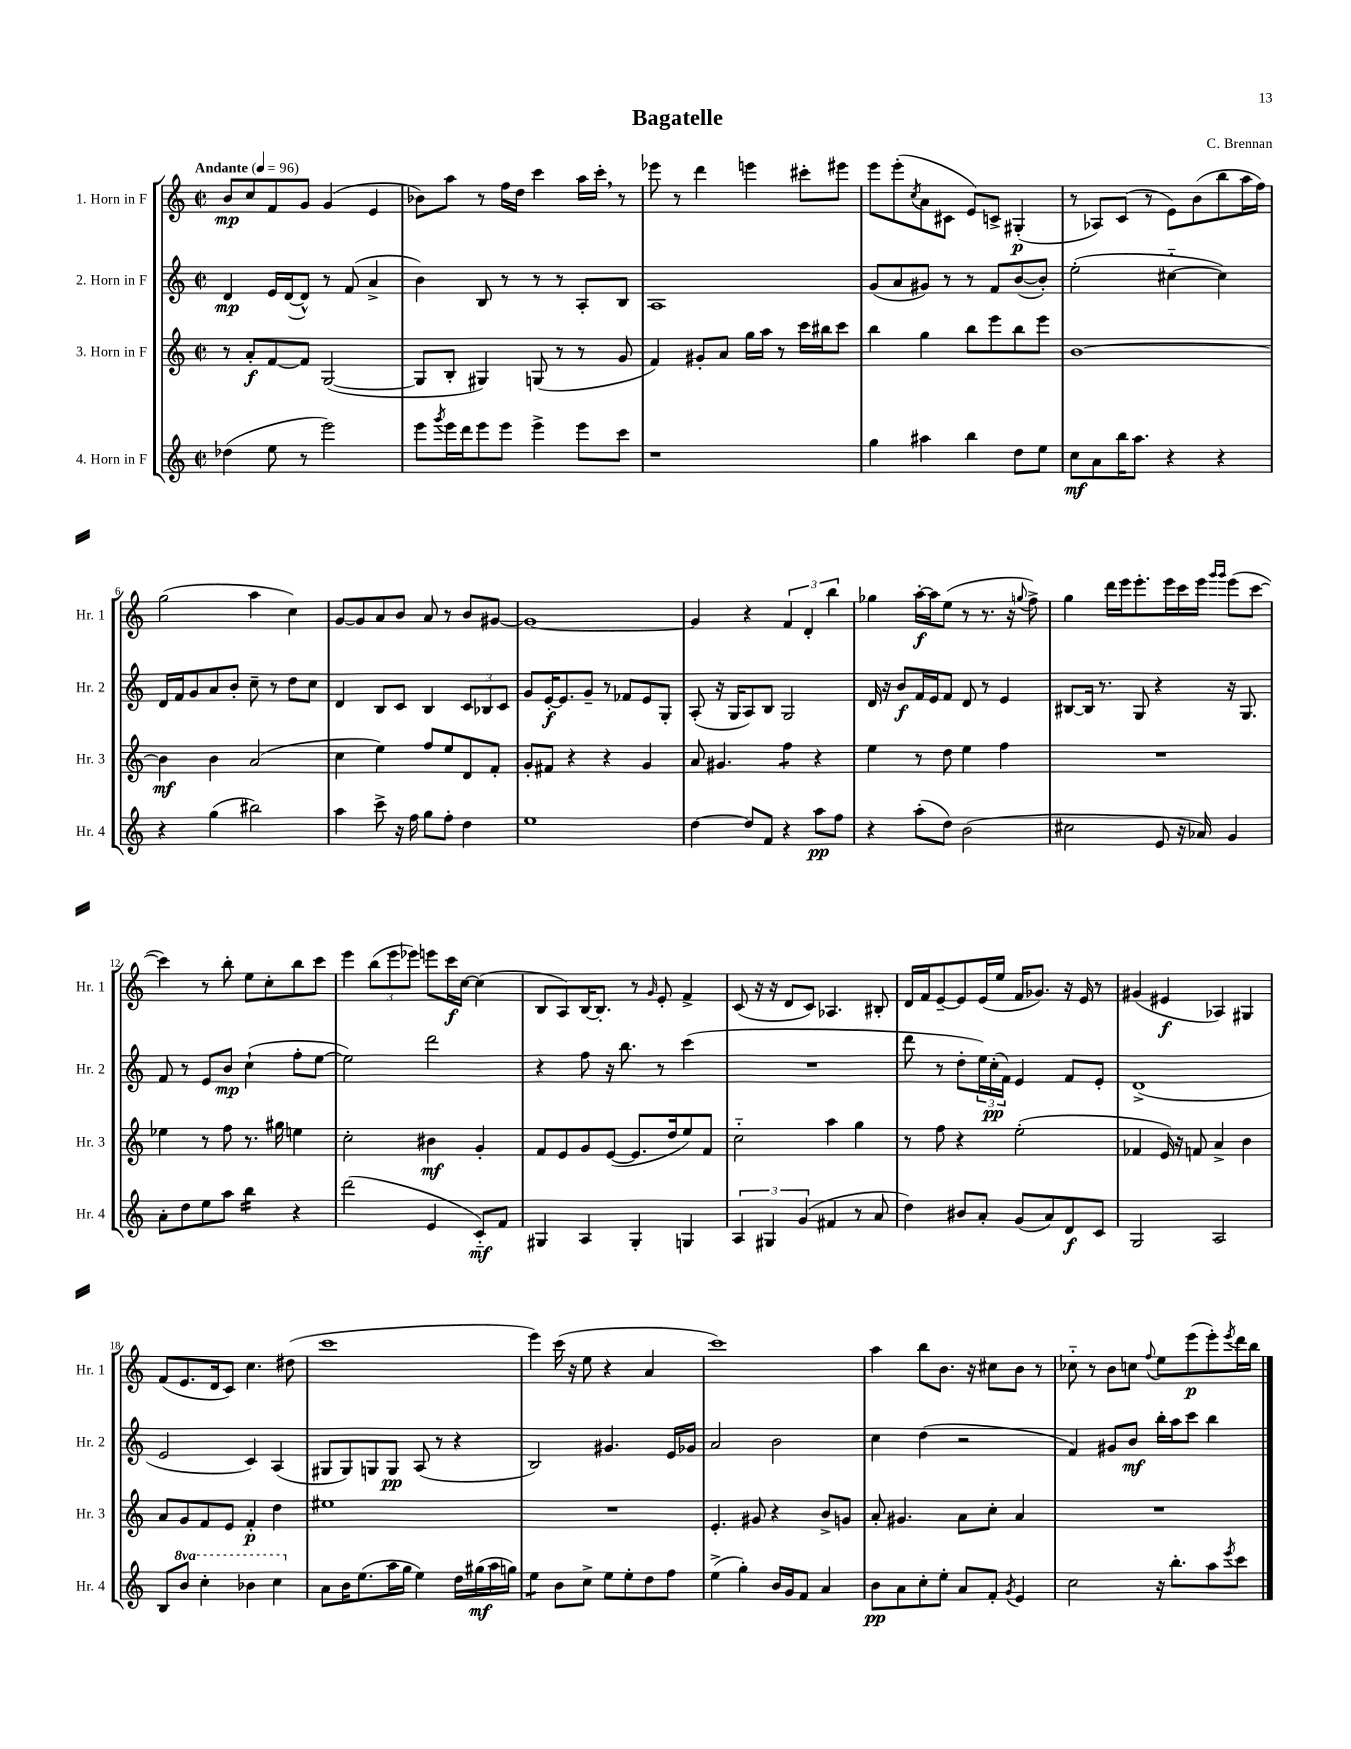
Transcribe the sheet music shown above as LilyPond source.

\header { title = "Bagatelle" composer = "C. Brennan" }
<<
\new StaffGroup <<
\new Staff = "s0" \with { instrumentName = "1. Horn in F" shortInstrumentName = "Hr. 1" } {
    \clef treble \key c \major \defaultTimeSignature \time 2/2 \tempo "Andante" 4 = 96
    b'8\mp c''8 f'8 g'8 g'4( e'4 |
    bes'8) a''8 r8 f''16 d''16 c'''4 a''16 c'''16-. \breathe r8 |
    ees'''8 r8 d'''4 e'''4 cis'''8-. eis'''8 |
    e'''8 e'''8-.( \acciaccatura { c''8 } a'8 cis'8 e'8) c'8-> gis4-.\p( |
    r8 aes8) c'8( r8 e'8) b'8( b''8 a''16 f''16) |
    g''2( a''4 c''4) |
    g'8~ g'8 a'8 b'8 a'8 r8 b'8 gis'8~ |
    gis'1~ |
    gis'4 r4 \tuplet 3/2 { f'4 d'4-. b''4 } |
    ges''4 a''16~-.\f a''16 e''8( r8 r8. r16 \appoggiatura { g''8 } f''8->) |
    g''4 d'''16 e'''16 e'''8.-. e'''16 c'''16 e'''16 \grace { g'''16 g'''16 } e'''8( c'''8~ |
    c'''4) r8 b''8-. e''8 c''8-. b''8 c'''8 |
    e'''4 \tuplet 3/2 { b''8( e'''8 ees'''8) } e'''8 c'''16\f c''16~ c''4( |
    b8 a8) b16~ b8.-. r8 \grace { g'16 } e'8-. f'4-> |
    c'8( r16 r16 d'8 c'8) aes4. bis8-. |
    d'16 f'16 e'8~-- e'8 e'16( e''16 f'16 ges'8.) r16 e'16 r8 |
    gis'4( eis'4\f aes4) gis4 |
    f'8( e'8. d'16 c'8) c''4. dis''8( |
    c'''1 |
    e'''4) c'''16( r16 e''8 r4 a'4 |
    c'''1) |
    a''4 b''8 b'8. r16 cis''8 b'8 r8 |
    ces''8-_ r8 b'8 c''8 \appoggiatura { f''8 } e''8 e'''8\p( e'''8-.) \acciaccatura { e'''8 } d'''16 b''16 \bar "|." |
}
\new Staff = "s1" \with { instrumentName = "2. Horn in F" shortInstrumentName = "Hr. 2" } {
    \clef treble \key c \major \defaultTimeSignature \time 2/2
    d'4\mp e'16 d'16~( d'8-^) r8 f'8( a'4-> |
    b'4) b8 r8 r8 r8 a8-. b8 |
    a1 |
    g'8( a'8 gis'8) r8 r8 f'8 b'8~( b'8-.) |
    e''2-.( cis''4~-_ cis''4) |
    d'16 f'16 g'8 a'8 b'8-. c''8-- r8 d''8 c''8 |
    d'4 b8 c'8 b4 \tuplet 3/2 { c'8 bes8 c'8 } |
    g'8 e'16~-.\f e'8. g'8-- r8 fes'8 e'8 g8-. |
    a8-.( r16 g16 a8) b8 g2 |
    d'16 r16 b'8\f f'16 e'16 f'8 d'8 r8 e'4 |
    bis8~ bis16 r8. g8 r4 r16 g8. |
    f'8 r8 e'8 b'8\mp c''4-!( f''8-. e''8~ |
    e''2) d'''2 |
    r4 f''8 r16 b''8. r8 c'''4( |
    R1 |
    d'''8 r8 d''8-. \tuplet 3/2 { e''16) c''16-.\pp( f'16) } e'4 f'8 e'8-. |
    d'1->( |
    e'2 c'4) a4( |
    gis8 gis8) g8 g8\pp a8( r8 r4 |
    b2) gis'4. e'16 ges'16 |
    a'2 b'2 |
    c''4 d''4( r2 |
    f'4) gis'8 b'8\mf b''16-. a''16 c'''8 b''4 \bar "|." |
}
\new Staff = "s2" \with { instrumentName = "3. Horn in F" shortInstrumentName = "Hr. 3" } {
    \clef treble \key c \major \defaultTimeSignature \time 2/2
    r8 a'8-.\f f'8~ f'8 g2~( |
    g8 b8-. gis4) g8( r8 r8 g'8 |
    f'4) gis'8-. a'8 g''16 a''16 r8 c'''16 bis''16 c'''8 |
    b''4 g''4 b''8 e'''8 b''8 e'''8 |
    b'1~ |
    b'4\mf b'4 a'2( |
    c''4 e''4) f''8 e''8 d'8 f'8-. |
    g'8-. fis'8 r4 r4 g'4 |
    a'8 gis'4. f''4:8 r4 |
    e''4 r8 d''8 e''4 f''4 |
    R1 |
    ees''4 r8 f''8 r8. gis''16 e''4 |
    c''2-. bis'4\mf g'4-. |
    f'8 e'8 g'8 e'8~( e'8. d''16 e''8) f'8 |
    c''2-_ a''4 g''4 |
    r8 f''8 r4 e''2-.( |
    fes'4 e'16) r16 f'8 a'4-> b'4 |
    a'8 g'8 f'8 e'8 f'4-.\p d''4 |
    eis''1 |
    R1 |
    e'4.-. gis'8 r4 b'8-> g'8 |
    a'8-. gis'4. a'8 c''8-. a'4 |
    R1 \bar "|." |
}
\new Staff = "s3" \with { instrumentName = "4. Horn in F" shortInstrumentName = "Hr. 4" } {
    \clef treble \key c \major \defaultTimeSignature \time 2/2 \set Staff.ottavationMarkups = #ottavation-simple-ordinals
    des''4( e''8 r8 e'''2) |
    e'''8 \acciaccatura { g'''8 } e'''16 d'''16 e'''8 e'''8 e'''4-> e'''8 c'''8 |
    r1 |
    g''4 ais''4 b''4 d''8 e''8 |
    c''8\mf a'8 b''16 a''8. r4 r4 |
    r4 g''4( bis''2) |
    a''4 c'''8-> r16 f''16 g''8 f''8-. d''4 |
    e''1 |
    d''4~ d''8 f'8 r4 a''8\pp f''8 |
    r4 a''8-.( d''8) b'2( |
    cis''2 e'8 r16 aes'16) g'4 |
    a'8-. d''8 e''8 a''8 b''4:16 r4 |
    d'''2( e'4 c'8-_\mf) f'8 |
    gis4 a4 gis4-. g4 |
    \tuplet 3/2 { a4 gis4 g'4( } fis'4 r8 a'8 |
    d''4) bis'8 a'8-. g'8( a'8) d'8\f c'8 |
    g2 a2 |
    b8 \ottava #1 b''8 c'''4-. bes''4 c'''4 \ottava #0 |
    a'8 b'16 e''8.( a''16 g''16 e''4) d''16 gis''16\mf( a''16 g''16) |
    e''4:8 b'8 c''8-> e''8 e''8-. d''8 f''8 |
    e''4->( g''4-.) b'16 g'16 f'8 a'4 |
    b'8\pp a'8 c''8-. e''8-. a'8 f'8-. \acciaccatura { g'8 } e'4 |
    c''2 r16 b''8.-. a''8 \acciaccatura { e'''8 } c'''8 \bar "|." |
}
>>
>>
